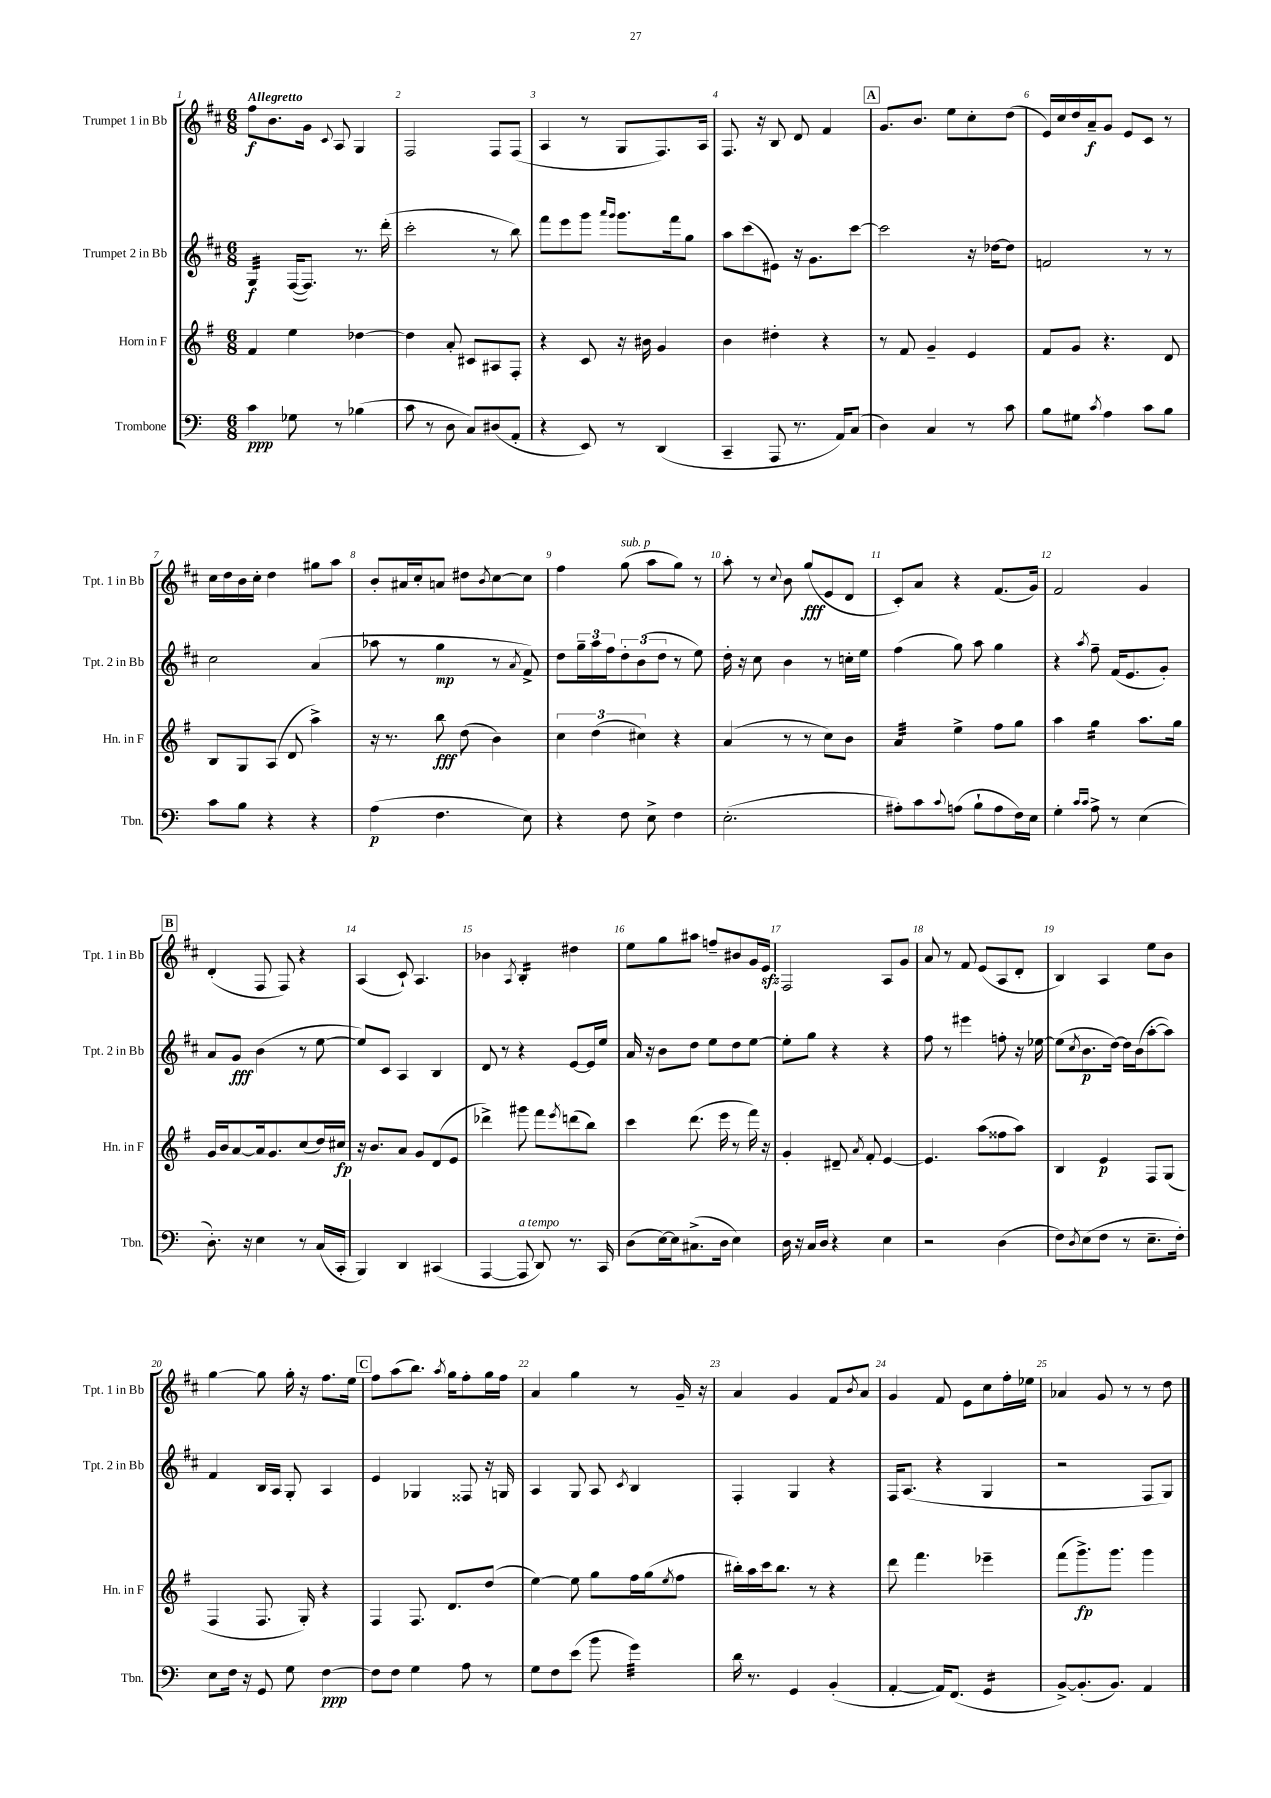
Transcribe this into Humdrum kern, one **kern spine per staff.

**kern	**kern	**kern	**kern
*staff4	*staff3	*staff2	*staff1
*clefF4	*clefG2	*clefG2	*clefG2
*k[]	*k[f#]	*k[f#c#]	*k[f#c#]
*M6/8	*M6/8	*M6/8	*M6/8
4c	4f#	4G	8ff#
.	.	.	8.b
8G-	4ee	([16F#	.
.	.	8.F#])	16g
.	.	.	8qqc#
8r	.	.	8A
(4B-	[4dd-	8.r	4G
.	.	(16ddd'	.
=	=	=	=
8c	4dd-]	2ccc#'	2F#
8r	.	.	.
8D	8a'	.	.
8C)	8c#	.	.
(8D#	8A#	8r	8F#
8AA'	8F#'	8bb)	(8F#
=	=	=	=
4r	4r	8fff#	4A
.	.	8eee	.
8EE)	8c	8ggg	8r
.	.	16qqaaa	.
.	.	16qqggg	.
8r	16r	8.ggg	8G
.	16b#	.	.
(4DD	4g	.	8.F#)
.	.	16fff#	.
.	.	8gg	.
.	.	.	16A
=	=	=	=
4CC~	4b	8aa	8.F#
.	.	(8ccc#	.
.	.	.	16r
8AAA	4dd#'	8e#)	8B
8.r	.	16r	8d
.	.	8.g	.
.	4r	.	4f#
16AA)	.	.	.
(8C	.	[8ccc#	.
=	=	=	=
4D)	8r	2ccc#]	8.g
.	8f#	.	.
.	.	.	8.b
4C	4g~	.	.
.	.	.	8ee
8r	4e	16r	8cc#'
.	.	[16dd-	.
8c	.	8dd-]	(8dd
=	=	=	=
8B	8f#	2f	16e)
.	.	.	16cc#
8G#	8g	.	16dd
.	.	.	16a~
8qc	.	.	.
4A	4.r	.	8g
.	.	.	8e
8c	.	8r	8c#
8B	8d	8r	8r
=	=	=	=
8c	8B	2cc#	16cc#
.	.	.	16dd
8B	8G	.	16b
.	.	.	16cc#'
4r	(8A	.	4dd
.	8d	.	.
4r	4aa^)	(4a	8gg#
.	.	.	8aa
=	=	=	=
(4A	16r	8aa-	8b'
.	8.r	.	.
.	.	8r	16a#
.	.	.	16cc#'
4.F	8bb	4gg	8a
.	(8dd	.	8dd#
.	.	.	8qb
.	4b)	8r	[8cc#
.	.	8qa	.
8E)	.	8f#^)	8cc#]
=	=	=	=
4r	6cc	8dd	4ff#
.	.	24gg~	.
.	(6dd	24aa	.
.	.	24ff#	.
8F	.	12dd'	(8gg
.	6cc#)	(12b	.
8E^	.	.	8aa
.	.	12dd	.
4F	4r	8r	8gg)
.	.	8ee)	8r
=	=	=	=
(2.E'	(4a	16dd'	8aa'
.	.	16r	.
.	.	8cc#	8r
.	.	.	8qqcc#
.	8r	4b	8b
.	8r	.	(8gg
.	8cc)	8r	8e
.	8b	16cc'	8d
.	.	16ee	.
=	=	=	=
8A#')	4a	(4ff#	8c#')
8c	.	.	8a
8qqc	.	.	.
(8A	4ee^	8gg)	4r
8B`	.	8aa	.
8A	8ff#	4gg	(8.f#
16F)	8gg	.	.
16E	.	.	16g)
=	=	=	=
4G'	4aa	4r	2f#
16qqc	.	.	.
16qqc	.	8qaa	.
8A^	4gg	8ff#~	.
8r	.	(16f#	.
.	.	8.e	.
(4E	8.aa	.	4g
.	.	8g')	.
.	16gg	.	.
=	=	=	=
8.D')	16g	8a	(4d'
.	16b	.	.
.	[8a	8g	.
16r	.	.	.
4E	16a]	(4b	8F#
.	8.g	.	.
.	.	.	8F#)
8r	(8cc	8r	4r
(16C	16dd)	[8ee	.
16CC'	16cc#	.	.
=	=	=	=
4BBB)	16r	8ee])	(4A
.	8.b	.	.
.	.	8c#	.
4DD	8a	4A	8c#`)
.	8g	.	4.A
(4CC#	(8d	4B	.
.	8e	.	.
=	=	=	=
[4AAA	4ddd-^)	8d	4b-
.	.	8r	.
.	.	.	8qA
8AAA]	8ggg#	4r	4B'
8DD)	8fff#	.	.
.	8qeee	.	.
8.r	(8ddd	[8e	4dd#
.	8bb)	16e]	.
16CC	.	16ee	.
=	=	=	=
(8D	4ccc	16a	8ee
.	.	16r	.
[16E)	.	8b	8gg
16E]	.	.	.
(8.C#^	(8.ddd	8dd	8aa#
.	.	8ee	8ff~
16D	16eee	.	.
4E)	8r	8dd	8b#
.	16fff#)	[8ee	16g
.	16r	.	16e
=	=	=	=
16D	4g'	8ee']	2F#
16r	.	.	.
16C	.	8gg	.
16D	.	.	.
4r	8d#~	4r	.
.	8qa	.	.
.	8f#'	.	.
4E	[4e	4r	8A
.	.	.	8g
=	=	=	=
2r	4.e]	8ff#	8a
.	.	8r	8r
.	.	4eee#	8f#
.	(8aa	.	(8e
(4D	8ff##	8ff'	8A
.	8aa)	16r	8d'
.	.	[16ee-	.
=	=	=	=
8F)	4B	(8ee-]	4B)
8qD	.	8qcc#	.
(8E	.	8.b	.
8F	4e	.	4A
.	.	[16dd)	.
8r	.	16dd]	.
.	.	(16b	.
8.E~	8F#	[8aa'	8ee
.	(8G	8aa])	8b
16F')	.	.	.
=	=	=	=
8E	4F#	4f#	[4gg
16F	.	.	.
16r	.	.	.
8GG	8.F#	16B	8gg]
.	.	16A	.
8G	.	8G'	16gg'
.	16G')	.	16r
[4F	4r	4A	8.ff#
.	.	.	16ee
=	=	=	=
8F]	4F#	4e	8ff#
8F	.	.	(8aa
4G	8.F#	4G-	8.bb)
.	.	.	8qaa
.	8.d	.	16gg
8A	.	8F##	8ff#'
8r	(8dd	16r	16gg
.	.	16G	16ff#
=	=	=	=
8G	[4ee)	4A	4a
8F	.	.	.
(8e	8ee]	8G	4gg
8b	8gg	8A	.
.	.	8qc#	.
4g)	16ff#	4B	8r
.	(16gg	.	.
.	8qee	.	.
.	8ff#	.	16g~
.	.	.	16r
=	=	=	=
16d	16bb#')	4F#'	4a
8.r	16aa	.	.
.	16ccc	.	.
.	8.bb#	.	.
4GG	.	4G	4g
.	8r	.	.
(4BB'	4r	4r	8f#
.	.	.	8qb
.	.	.	8a
=	=	=	=
[4AA'	8ddd	16F#	4g
.	.	(8.A	.
.	4.fff#	.	.
16AA])	.	4r	8f#
(8.FF	.	.	.
.	.	.	8e
4GG	4eee-~	4G	8cc#
.	.	.	16ff#'
.	.	.	16ee-
=	=	=	=
[8BB^)	(8fff#	2r	4a-
(8.BB']	8.ggg^)	.	.
.	.	.	8g
8.BB)	8.ggg	.	.
.	.	.	8r
4AA	4ggg	8F#	8r
.	.	8G)	8dd
==	==	==	==
*-	*-	*-	*-
